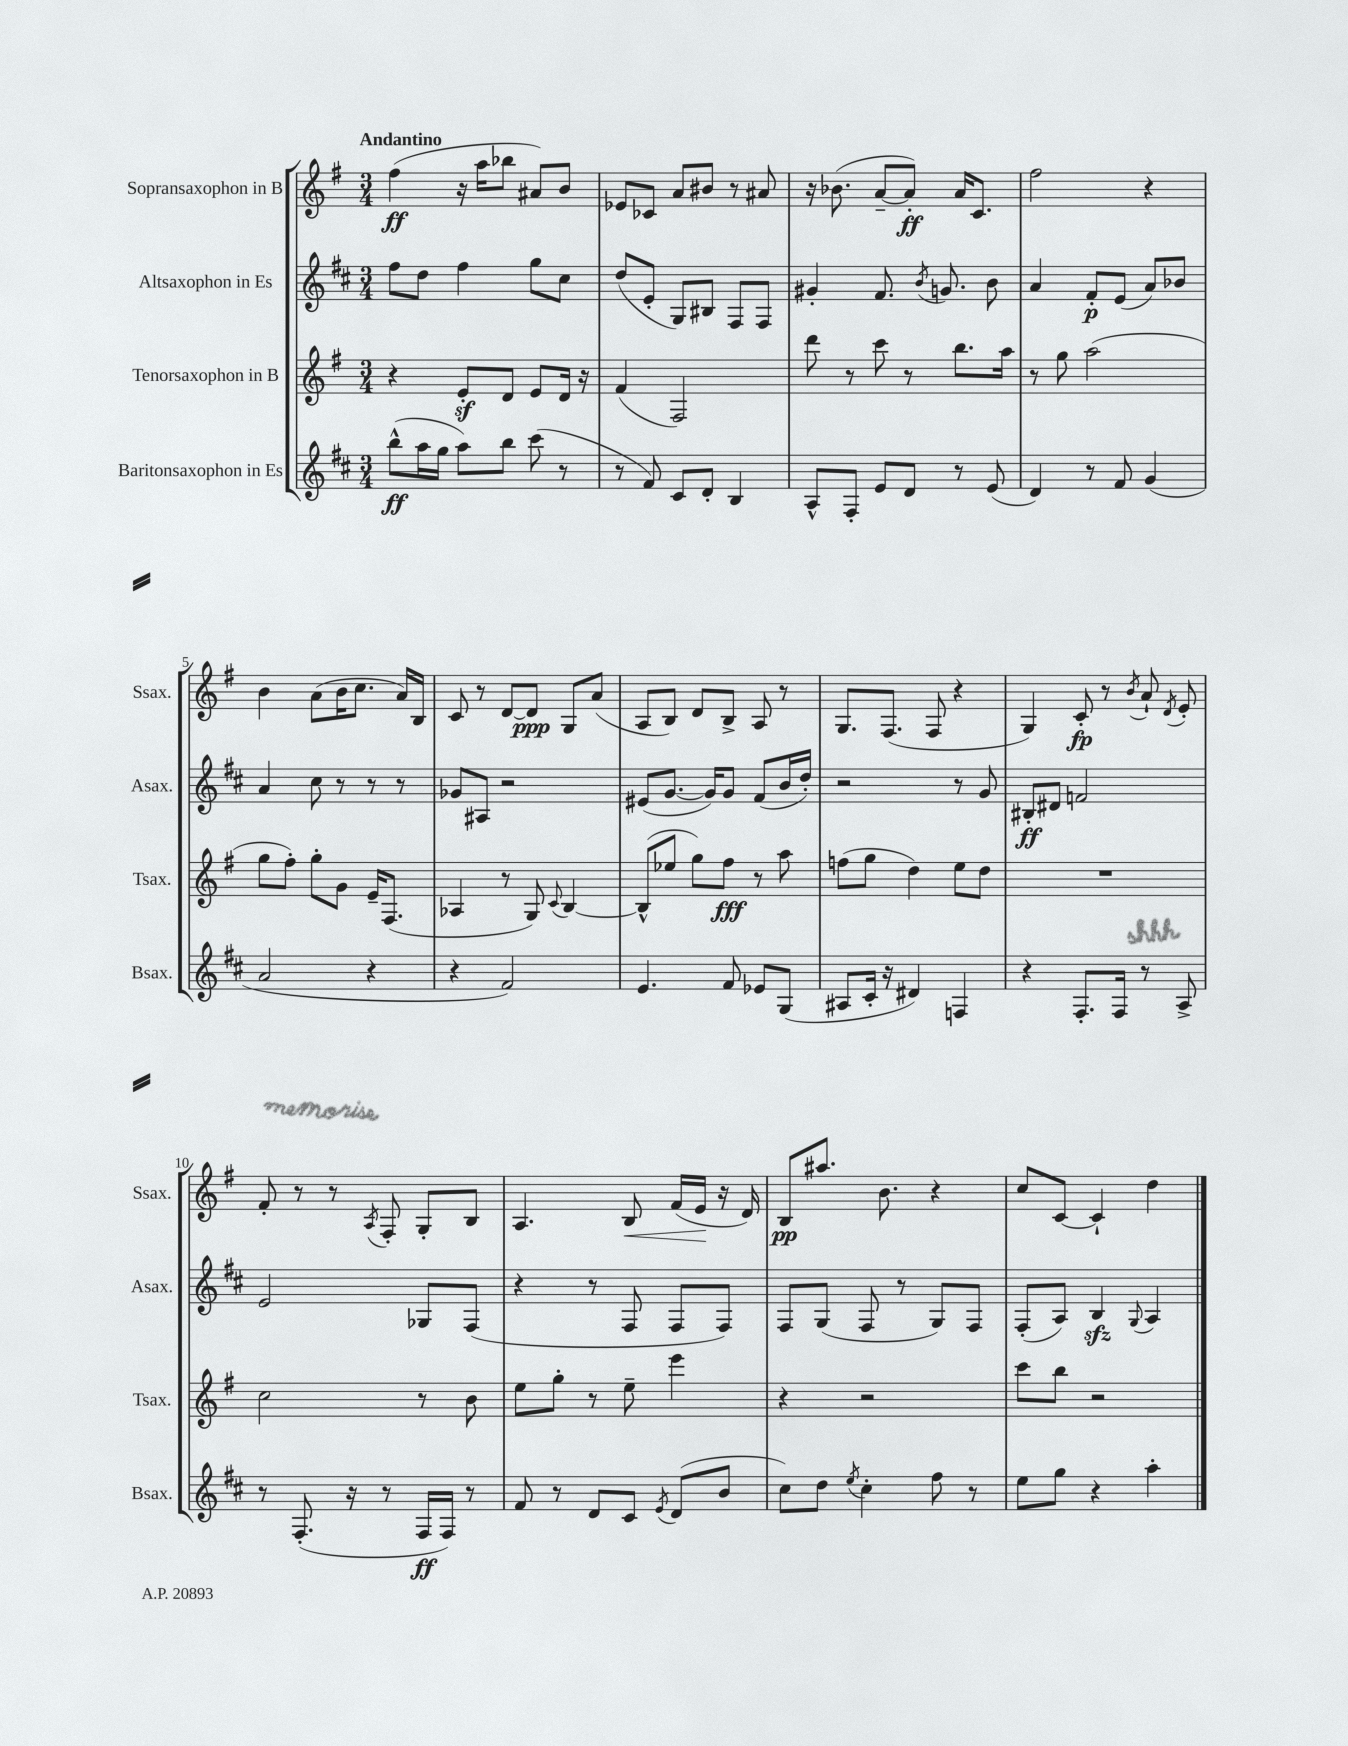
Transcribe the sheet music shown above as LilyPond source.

<<
\new StaffGroup <<
\new Staff = "s0" \with { instrumentName = "Sopransaxophon in B" shortInstrumentName = "Ssax." } {
    \clef treble \key g \major \numericTimeSignature \time 3/4 \tempo "Andantino"
    \autoBeamOff fis''4\ff( r16 a''16[ bes''8] ais'8[) b'8] |
    ees'8[ ces'8] a'8[ bis'8] r8 ais'8 |
    r16 bes'8.( a'8[~-- a'8]-.\ff) a'16[ c'8.] |
    fis''2 r4 |
    b'4 a'8[( b'16 c''8.] a'16[) b16] |
    c'8 r8 d'8[~ d'8]\ppp g8[ a'8]( |
    a8[ b8]) d'8[ b8]-> a8 r8 |
    g8.[ fis8.]( fis8 r4 |
    g4) c'8-.\fp r8 \acciaccatura { b'8 } a'8-! \acciaccatura { d'8 } e'8-. |
    fis'8-. r8 r8 \acciaccatura { a8 } fis8-. g8[-. b8] |
    a4. b8\< fis'16[( e'16]\! r16 d'16) |
    b8[\pp ais''8.] b'8. r4 |
    c''8[ c'8]~ c'4-! d''4 \bar "|." |
}
\new Staff = "s1" \with { instrumentName = "Altsaxophon in Es" shortInstrumentName = "Asax." } {
    \clef treble \key d \major \numericTimeSignature \time 3/4
    \autoBeamOff fis''8[ d''8] fis''4 g''8[ cis''8] |
    d''8[( e'8]-. g8[) bis8] fis8[ fis8] |
    gis'4-. fis'8. \acciaccatura { b'8 } g'8. b'8 |
    a'4 fis'8[-.\p e'8]( a'8[) bes'8] |
    a'4 cis''8 r8 r8 r8 |
    ges'8[ ais8] r2 |
    eis'8[( g'8.]~ g'16[) g'8] fis'8[( b'16 d''16]-.) |
    r2 r8 g'8 |
    bis8[-.\ff dis'8] f'2 |
    e'2 ges8[ fis8]( |
    r4 r8 fis8 fis8[ fis8]) |
    fis8[ g8]( fis8 r8 g8[) fis8] |
    fis8[-.( a8]) b4\sfz \appoggiatura { g8 } a4 \bar "|." |
}
\new Staff = "s2" \with { instrumentName = "Tenorsaxophon in B" shortInstrumentName = "Tsax." } {
    \clef treble \key g \major \numericTimeSignature \time 3/4
    \autoBeamOff r4 e'8[-.\sf d'8] e'8[ d'16] r16 |
    fis'4( fis2) |
    d'''8 r8 c'''8 r8 b''8.[ a''16] |
    r8 g''8 a''2( |
    g''8[ fis''8]-.) g''8[-. g'8] e'16[-- fis8.]( |
    aes4 r8 g8) \appoggiatura { c'8 } b4~ |
    b8[-^( ees''8] g''8[) fis''8]\fff r8 a''8 |
    f''8[( g''8] d''4) e''8[ d''8] |
    R2. |
    c''2 r8 b'8 |
    e''8[ g''8]-. r8 e''8-- e'''4 |
    r4 r2 |
    c'''8[ b''8] r2 \bar "|." |
}
\new Staff = "s3" \with { instrumentName = "Baritonsaxophon in Es" shortInstrumentName = "Bsax." } {
    \clef treble \key d \major \numericTimeSignature \time 3/4
    \autoBeamOff b''8[-^\ff( a''16 g''16] a''8[) b''8] cis'''8( r8 |
    r8 fis'8) cis'8[ d'8]-. b4 |
    a8[-^ fis8]-. e'8[ d'8] r8 e'8( |
    d'4) r8 fis'8 g'4( |
    a'2 r4 |
    r4 fis'2) |
    e'4. fis'8 ees'8[ g8]( |
    ais8[ cis'16]-. r16 dis'4) f4 |
    r4 fis8.[-. fis16] r8 a8-> |
    r8 fis8.-.( r16 r8 fis16[\ff fis16]) r8 |
    fis'8 r8 d'8[ cis'8] \acciaccatura { e'8 } d'8[( b'8] |
    cis''8[) d''8] \acciaccatura { e''8 } cis''4-. fis''8 r8 |
    e''8[ g''8] r4 a''4-. \bar "|." |
}
>>
>>
